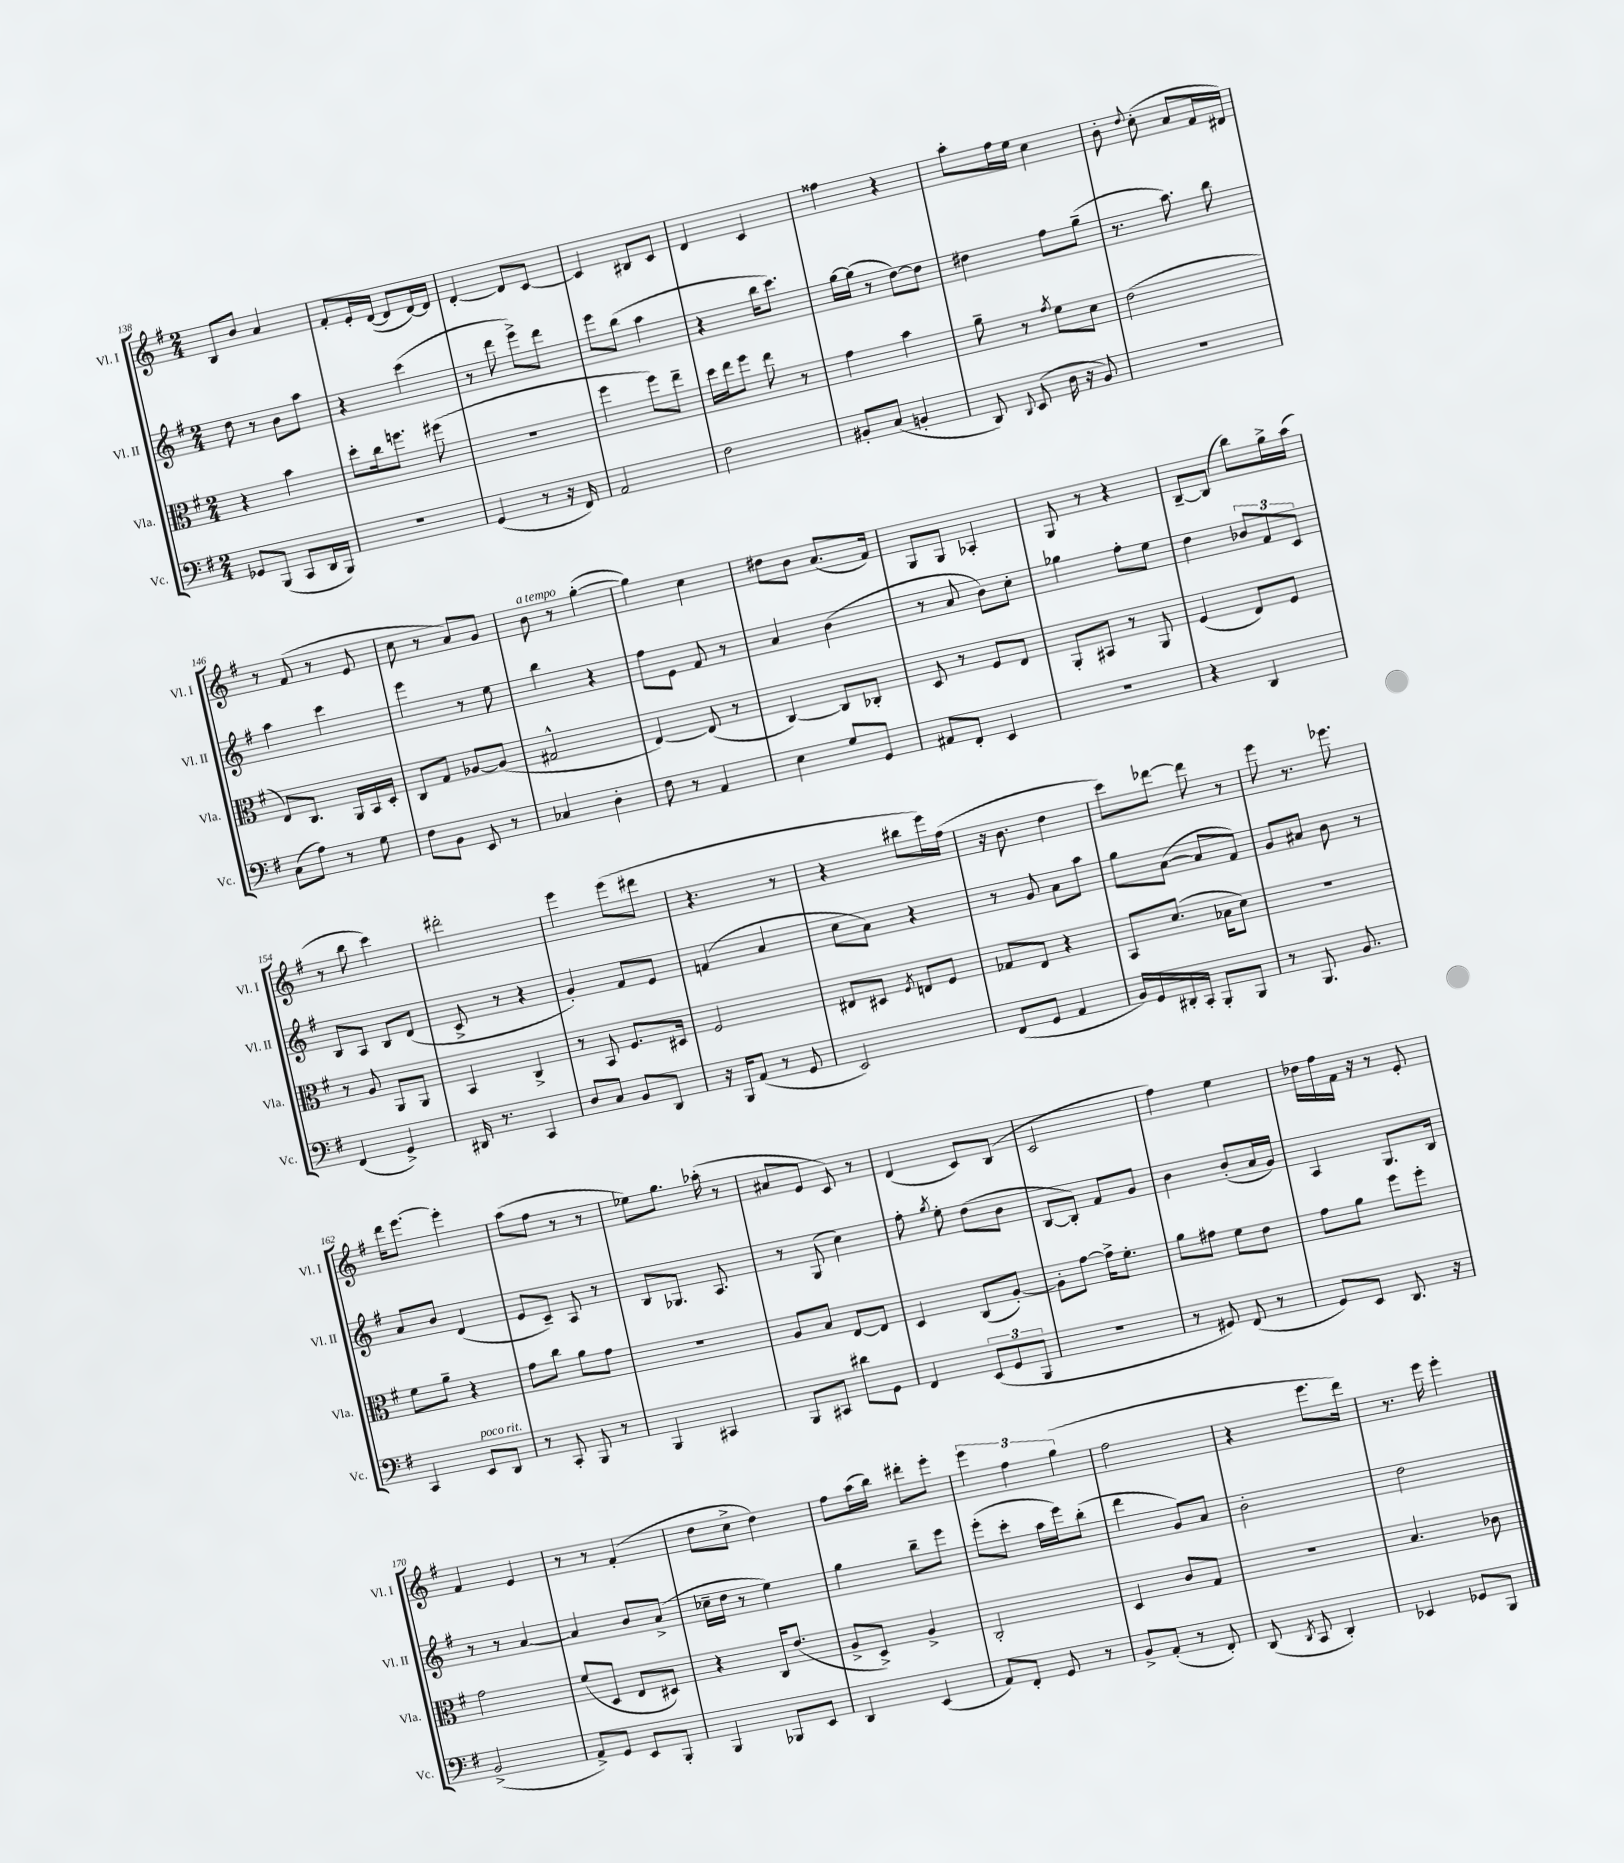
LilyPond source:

<<
\new StaffGroup <<
\new Staff = "s0" \with { instrumentName = "Vl. I" shortInstrumentName = "Vl. I" } {
    \clef treble \key g \major \numericTimeSignature \time 2/4
    \autoBeamOff b8[ b'8] a'4 |
    fis'8[-. e'16-. d'16]~( d'8[ d'16~) d'16] |
    d'4~-. d'8[ c'8]~ |
    c'4 bis8[ c'8] |
    d'4 c'4 |
    fisis''4 r4 |
    a''8[-. fis''16 e''16] c''4 |
    b'8-. \appoggiatura { d''8 } c''8-.( a'8[ fis'16 dis'16]) |
    r8 fis'8( r8 e'8 |
    c''8 r8 a'8[) g'8] |
    b'8^\markup { \italic "a tempo" } r8 g''4~-.( |
    g''4) c''4 |
    dis''8[ b'8] a'8.[( fis'16]) |
    g8[ g8] aes4-. |
    g8 r8 r4 |
    b8[~-- b8]( b''8[) g''16-> a''16]( |
    r8 b''8 c'''4) |
    dis'''2-. |
    e'''4 e'''8[( dis'''8] |
    r4. r8 |
    r4 bis''8[ e'''16) fis''16]( |
    r16 b'8. d''4 |
    c'''8[) des'''8]~ des'''8 r8 |
    e'''8 r8. ees'''8. |
    d'''16[ e'''8.]~ e'''4-. |
    a''8[( fis''8] r8 r8 |
    ees''8[) g''8.] aes''16-.( r8 |
    ais'8[ e'8] c'8) r8 |
    d'4( c'8[) b8]( |
    c'2 |
    fis''4) e''4 |
    des''16[ fis''16 fis'16] r16 r8 e'8-. |
    fis'4 e'4 |
    r8 r8 fis'4-.( |
    d''8[ c''8]-> d''4) |
    fis''8[ a''16( b''16]) dis'''8[-. e'''8]-. |
    \tuplet 3/2 { e'''4 fis''4 g''4( } |
    fis''2 |
    r4 e'''8.[ d'''16]) |
    r8. e'''16 e'''4-. \bar "|." |
}
\new Staff = "s1" \with { instrumentName = "Vl. II" shortInstrumentName = "Vl. II" } {
    \clef treble \key g \major \numericTimeSignature \time 2/4
    \autoBeamOff d''8 r8 b'8[ a''8] |
    r4 c'''4( |
    r8 d'''8 e'''8[->) d'''8] |
    e'''8[ b''8]( a''4 |
    r4 b''16[ c'''8.]) |
    g''16[~ g''16]( r8 d''8[~) d''8] |
    dis''4 fis''8[ g''8]--( |
    r8. a''8.) b''8 |
    a''4 c'''4 |
    e'''4 r8 e''8 |
    b''4 r4 |
    fis''8[ e'8] fis'8 r8 |
    a'4 b'4( |
    r8 a'8 b'8[) c''8]-. |
    ges''4 fis''8[-. e''8] |
    d''4 \tuplet 3/2 { bes'8[ fis'8 c'8] } |
    b8[ a8] b8[ d'8]( |
    c'8-> r8 r4 |
    g'4-.) fis'8[ e'8] |
    f'4( a'4 |
    c''8[ a'8]) r4 |
    r8 g'8 a'8[ a''8] |
    g''8[ a'8]~( a'8[ fis'8]) |
    g'8[ ais'8] b'8 r8 |
    a'8[ b'8] d'4( |
    e'8[ c'8]--) a8 r8 |
    b8[ ges8.] a8. |
    r8 g8( c''4) |
    fis''8-. \acciaccatura { g''8 } e''8-. d''8[( b'8] |
    b8[~ b8]-.) fis'8[ g'8] |
    b'4 b'8[-.( a'16 g'16]) |
    a4 g8.[ b16] |
    r8 r8 a'4~ |
    a'4 b'8[ a'8]->( |
    ces''16[-- d''16] r8 e''4) |
    g''4 b''8[-- e'''8] |
    e'''8[-.( c'''8]-. a''16[ e'''16) b''8]-.( |
    d'''4 g'8[) a'8] |
    b'2-. |
    d''2 \bar "|." |
}
\new Staff = "s2" \with { instrumentName = "Vla." shortInstrumentName = "Vla." } {
    \clef alto \key g \major \numericTimeSignature \time 2/4
    \autoBeamOff r4 b'4 |
    d''8[-. c''16 f''8.] fis''8( |
    R2 |
    fis''4 fis''8[) e''8]-- |
    d''16[ e''16 fis''8] e''8 r8 |
    g'4 b'4 |
    a'8-- r8 \acciaccatura { g'8 } fis'8[ d'8] |
    e'2( |
    e8[) c8.] a,16[ b,16 d16]-. |
    c8[ g8] aes8[~ aes8]( |
    gis2-^ |
    e4~) e8( r8 |
    c4~) c8[ ces8]-. |
    d8 r8 fis8[ e8] |
    a,8[-. bis,8] r8 a,8 |
    fis4( e8[) fis8] |
    r8 a8 a,8[ a,8] |
    b,4 c4-> |
    r8 b,8 fis8.[ dis16] |
    fis2 |
    eis8[ dis8] \acciaccatura { fis8 } e8[ fis8] |
    ges8[ e8] r4 |
    b,8[ d'8.]( bes16[ d'8]) |
    R2 |
    fis'8[ a'8]-- r4 |
    g'8[ c''8] a'8[ g'8] |
    r2 |
    a8[ b8] e8[~ e8] |
    d4 c8[( a8]~-.) |
    a8[-. g'8]~ g'16[-> fis'8.]-. |
    a'8[ gis'8] fis'8[ e'8] |
    g'8[ a'8] fis''8[ fis''8]-. |
    g'2 |
    fis'8[( d8] e8[ dis8]) |
    r4 c16[ e'8.]( |
    a8[-> d8]->) a4-> |
    c2-. |
    d4 c'8[ g8] |
    r2 |
    b4. ces'8 \bar "|." |
}
\new Staff = "s3" \with { instrumentName = "Vc." shortInstrumentName = "Vc." } {
    \clef bass \key g \major \numericTimeSignature \time 2/4
    \autoBeamOff ges,8[ b,,8]( c,8[ d,16 b,,16]) |
    R2 |
    g,4( r8 r16 fis,16) |
    a,2 |
    fis2 |
    bis,8[-. c8]( b,4-. |
    d,8) \appoggiatura { d,8 } e,8( d16 r16 b,8) |
    r2 |
    c8[( a8]) r8 g8 |
    fis8[ b,8] e,8 r8 |
    ces4 d4-. |
    fis8 r8 a,4 |
    e4 g8[ g,8] |
    ais,8[ fis,8]-. e,4 |
    R2 |
    r4 d,4 |
    fis,4( g,4->) |
    dis,16 r8. c,4 |
    d8[ c8] b,8[ d,8] |
    r16 b,,16[ a,8]( r8 g,8 |
    e,2) |
    fis,8[( g,8] a,4 |
    b,16[) g,16 dis,16-. c,16]-. b,,8[-. b,,8] |
    r8 b,,8. b,8. |
    c,4 e,8[^\markup { \italic "poco rit." } d,8] |
    r8 c,8-. b,,8 r8 |
    b,,4 cis,4 |
    b,,8[ cis,8] dis'8[ g,8] |
    fis,4 \tuplet 3/2 { e,8[( g,8 b,,8] } |
    R2 |
    r8 gis,8) fis,8( r8 |
    g,8[) e,8] d,8. r16 |
    b,2->( |
    a,8[->) g,8] e,8[ b,,8]-. |
    b,,4 bes,,8[ e,8] |
    d,4 e,4( |
    a,8[) fis,8]-. g,8 r8 |
    b,8[-> a,8]-.( r8 fis,8-.) |
    d,8( \acciaccatura { d,8 } c,8 d,4-.) |
    ees,4 ges,8[ b,,8] \bar "|." |
}
>>
>>
\layout { \context { \Score currentBarNumber = #138 } }
